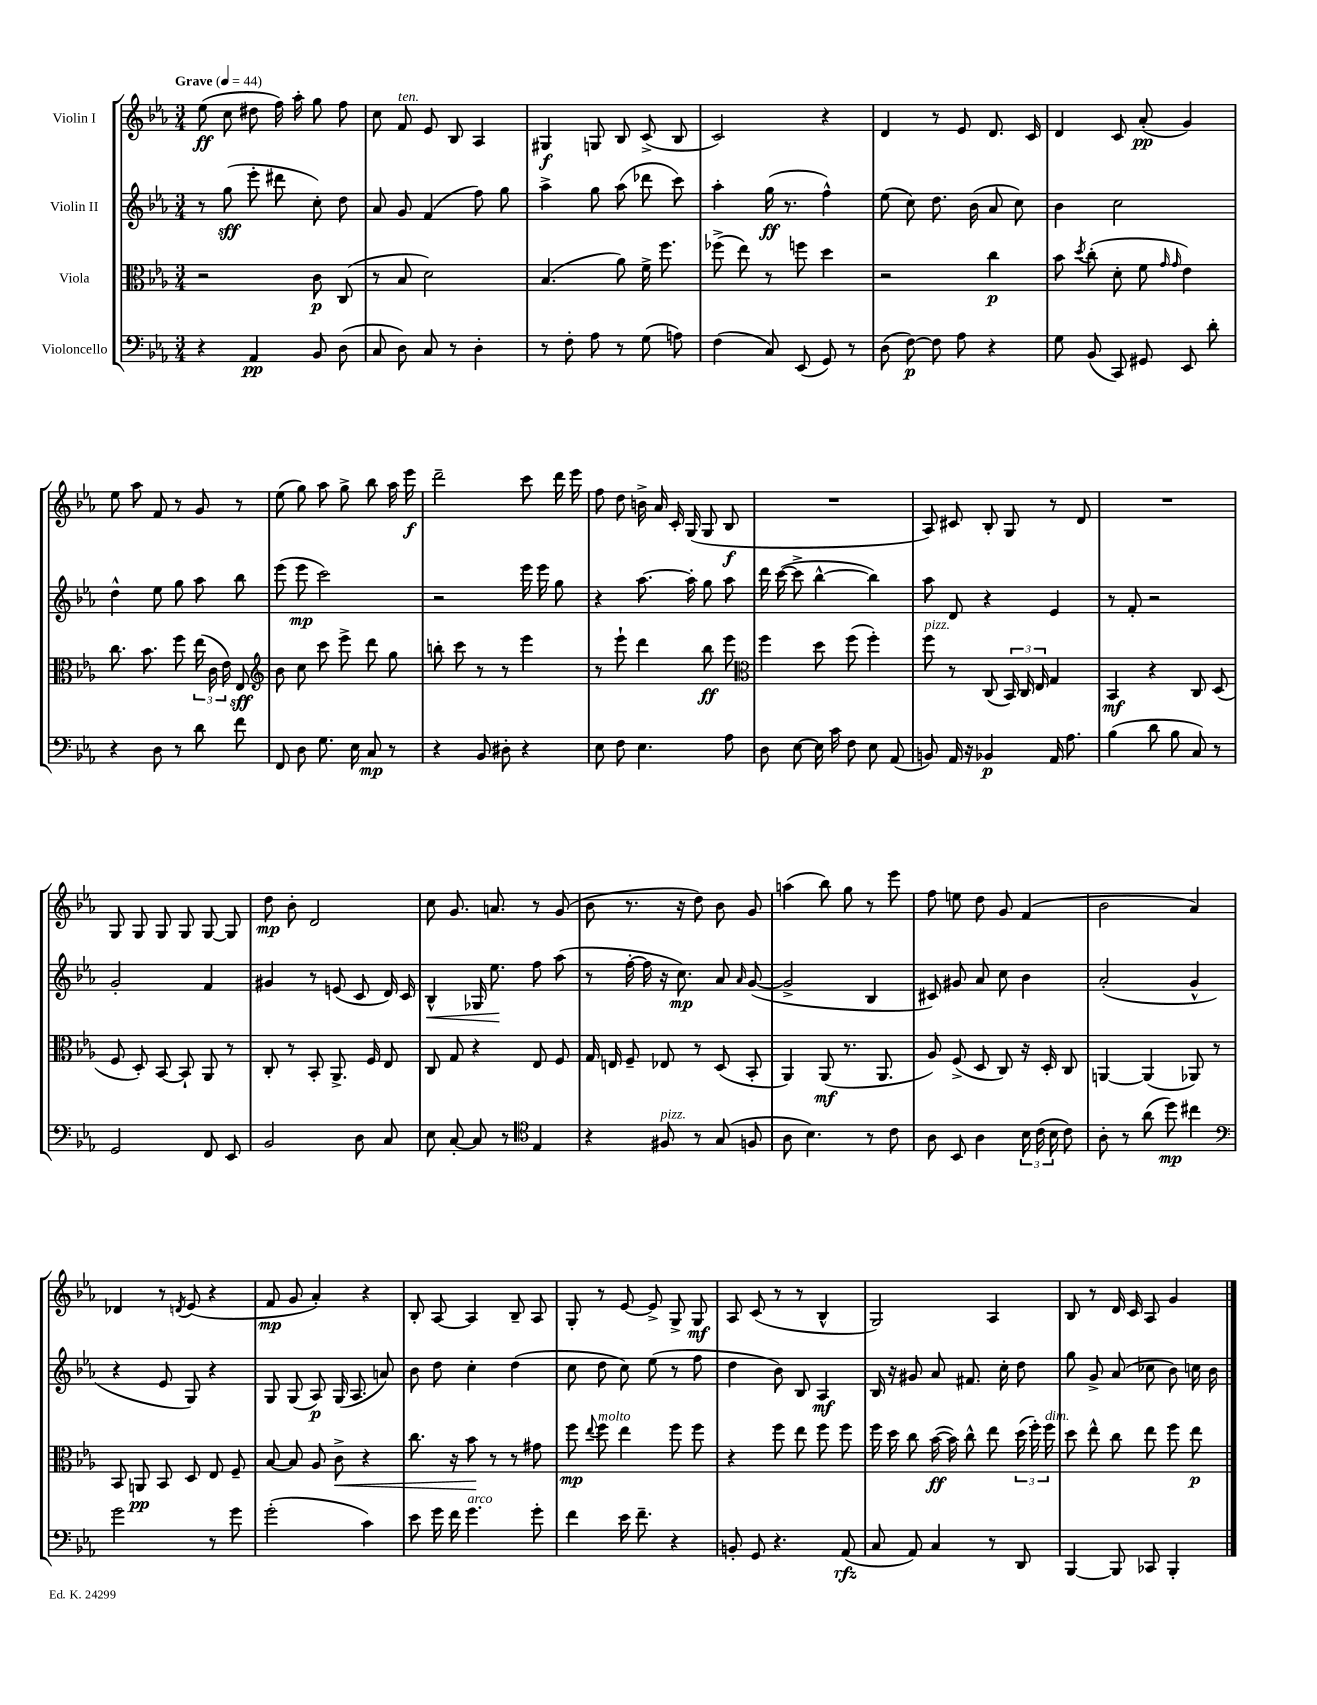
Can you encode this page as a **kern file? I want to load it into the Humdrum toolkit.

**kern	**kern	**kern	**kern
*staff4	*staff3	*staff2	*staff1
*clefF4	*clefC3	*clefG2	*clefG2
*k[b-e-a-]	*k[b-e-a-]	*k[b-e-a-]	*k[b-e-a-]
*M3/4	*M3/4	*M3/4	*M3/4
*MM44	*MM44	*MM44	*MM44
4r	2r	8r	(8ee-
.	.	(8gg	8cc
4AA-	.	8eee-'	8dd#
.	.	8ddd#	16ff)
.	.	.	16aa-'
8BB-	8c	8cc')	8gg
(8D	(8C	8dd	8ff
=	=	=	=
8C	8r	8a-	8cc
8D)	8B-	8g	8f
8C	2d)	(4f	8e-
8r	.	.	8B-
4D'	.	8ff)	4A-
.	.	8gg	.
=	=	=	=
8r	(4.B-	4aa-^	4G#
8F'	.	.	.
8A-	.	8gg	8G
8r	8a-)	(8aa-	8B-
(8G	16f^	8ddd-	(8c^
.	8.ff	.	.
8A)	.	8ccc)	8B-
=	=	=	=
(4F	(8ff-^	4aa-'	2c)
.	8ee-)	.	.
8C)	8r	(16gg	.
.	.	8.r	.
(8EE-	8ff	.	.
8GG)	4dd	4ff^^)	4r
8r	.	.	.
=	=	=	=
(8D	2r	(8ee-	4d
[8F)	.	8cc)	.
8F]	.	8.dd	8r
8A-	.	.	8e-
.	.	(16b-	.
4r	4cc	8a-	8.d
.	.	8cc)	.
.	.	.	16c
=	=	=	=
8G	8b-	4b-	4d
.	8qdd	.	.
(8BB-	(8cc'	.	.
8CC)	8d'	2cc	8c
8GG#	8f	.	(8a-'
.	16qqg	.	.
.	16qqg	.	.
8EE-	4e-)	.	4g)
8d'	.	.	.
=	=	=	=
4r	8.cc	4dd^^	8ee-
.	.	.	8aa-
.	8.b-	.	.
8D	.	8ee-	8f
8r	8ff	8gg	8r
8d	(24ee-	8aa-	8g
.	24c	.	.
.	24e-)	.	.
8f	8E-	8bb-	8r
=	=	=	=
*	*clefG2	*	*
8FF	8b-	(8eee-	(8ee-
8D	8cc	8eee-	8gg)
8.G	8ccc	2ccc)	8aa-
.	8eee-^	.	8gg^
16E-	.	.	.
8C	8ddd	.	8bb-
8r	8gg	.	16aa-
.	.	.	16eee-
=	=	=	=
4r	8bb'	2r	2ddd~
.	8ccc	.	.
8BB-	8r	.	.
8D#'	8r	.	.
4r	4eee-	16eee-	8ccc
.	.	16eee-	.
.	.	8gg	16ddd
.	.	.	16eee-
=	=	=	=
8E-	8r	4r	8ff
8F	8eee-`	.	8dd
4.E-	4ddd	[8.aa-	16b^
.	.	.	16a-
.	.	.	16c'
.	.	16aa-']	(16G
.	8bb-	8gg	8G
8A-	8eee-	8aa-	8B-
=	=	=	=
*	*clefC3	*	*
8D	4ff	16ddd	2.r
.	.	([16ccc	.
[8E-	.	8ccc^]	.
16E-]	8dd	[4bb-^^	.
16c	.	.	.
8F	(8ff	.	.
8E-	4ff')	4bb-])	.
(8AA-	.	.	.
=	=	=	=
8BB)	8ff	8aa-	8A-)
16AA-	8r	8d	8c#
16r	.	.	.
4BB-	(8C	4r	8B-'
.	24BB-)	.	8G
.	24C	.	.
.	24E-	.	.
16AA-	4G	4e-	8r
8.A-	.	.	.
.	.	.	8d
=	=	=	=
(4B-	4BB-	8r	2.r
.	.	8f'	.
8d	4r	2r	.
8B-	.	.	.
8C)	8C	.	.
8r	(8D	.	.
=	=	=	=
2GG	8F	2g'	8G
.	8D')	.	8G
.	[8BB-	.	8G
.	8BB-`]	.	8G
8FF	8AA-	4f	[8G
8EE-	8r	.	8G]
=	=	=	=
2BB-	8C'	4g#	8dd
.	8r	.	8b-'
.	8BB-'	8r	2d
.	8.AA-^	(8e	.
8D	.	8c	.
.	16F	.	.
8C	8E-	16d)	.
.	.	16c	.
=	=	=	=
8E-	8C	4B-^^	8cc
[8C'	8G	.	8.g
8C]	4r	16G-	.
.	.	8.ee-	8.a
8r	.	.	.
*clefC4	*	*	*
4E-	8E-	8ff	8r
.	8F	(8aa-	(8g
=	=	=	=
4r	16G	8r	8b-
.	16E	.	.
.	8F~	[16ff'	8.r
.	.	16ff]	.
8F#	8E-	16r	.
.	.	8.cc)	16r
8r	8r	.	8dd)
(8G	(8D	8a-	8b-
.	.	16qqa-	.
8F	8BB-'	([8g	8g
=	=	=	=
8A-	4AA-)	2g^]	(4aa
4.B-)	.	.	.
.	(8AA-	.	8bb-)
.	8.r	.	8gg
8r	.	4B-	8r
.	8.AA-	.	.
8c	.	.	8eee-
=	=	=	=
8A-	8A-)	8c#)	8ff
8BB-	(8F^	8g#	8ee
4A-	8D	8a-	8dd
.	8C)	8cc	8g
24B-	16r	4b-	(4f
(24c	.	.	.
.	16D'	.	.
24B-	.	.	.
8c)	8C	.	.
=	=	=	=
8A-'	[4AA	(2a-'	2b-
8r	.	.	.
(8a-	(4AA]	.	.
8dd)	.	.	.
4cc#	8AA-)	4g^^	4a-)
.	8r	.	.
=	=	=	=
*clefF4	*	*	*
2g	8BB-	4r	4d-
.	8AA	.	.
.	8BB-	8e-	8r
.	.	.	8qd
.	8D	8G)	(8e-
8r	8E-	4r	4r
8g	8F~	.	.
=	=	=	=
(2g'	[8B-	8G	8f
.	8B-]	(8G	8g
.	8A-	8A-)	4a-')
.	8c^	(16G	.
.	.	8.A-	.
4c)	4r	.	4r
.	.	8a)	.
=	=	=	=
8e-	8.cc	8b-	8B-'
16g	.	8dd	[8A-
16f	16r	.	.
4.g	8b-	4cc'	4A-]
.	8r	.	.
.	8r	(4dd	8B-~
8g'	8g#	.	8A-
=	=	=	=
4f	8ff	8cc	8G'
.	8qqee-	.	.
.	8ff	8dd	8r
16e-	4ee-	8cc)	[8e-
8.f~	.	.	.
.	.	(8ee-	8e-^]
4r	8ff	8r	8G^
.	8ff	8ff	8G
=	=	=	=
8BB'	4r	4dd	8A-
8GG	.	.	(8c
4.r	8ff	8b-)	8r
.	8ee-	8B-	8r
.	8ff	4A-	4B-^^
(8AA-	8ff	.	.
=	=	=	=
8C	16ff	16B-	2G)
.	16dd	16r	.
8AA-)	8cc	8g#	.
4C	([16b-	8a-	.
.	16b-])	.	.
.	8cc^^	8.f#	.
8r	8ee-	.	4A-
.	.	16cc'	.
8DD	(24dd	8dd	.
.	24ff')	.	.
.	24ff	.	.
=	=	=	=
[4BBB-	8dd	8gg	8B-
.	8ee-^^	8g^	8r
8BBB-]	8cc	(8a-	16d
.	.	.	16c
8CC-	8ee-	8cc-	8A-
4BBB-'	8ff	8b-)	4g
.	8ee-	16cc	.
.	.	16b-	.
==	==	==	==
*-	*-	*-	*-
